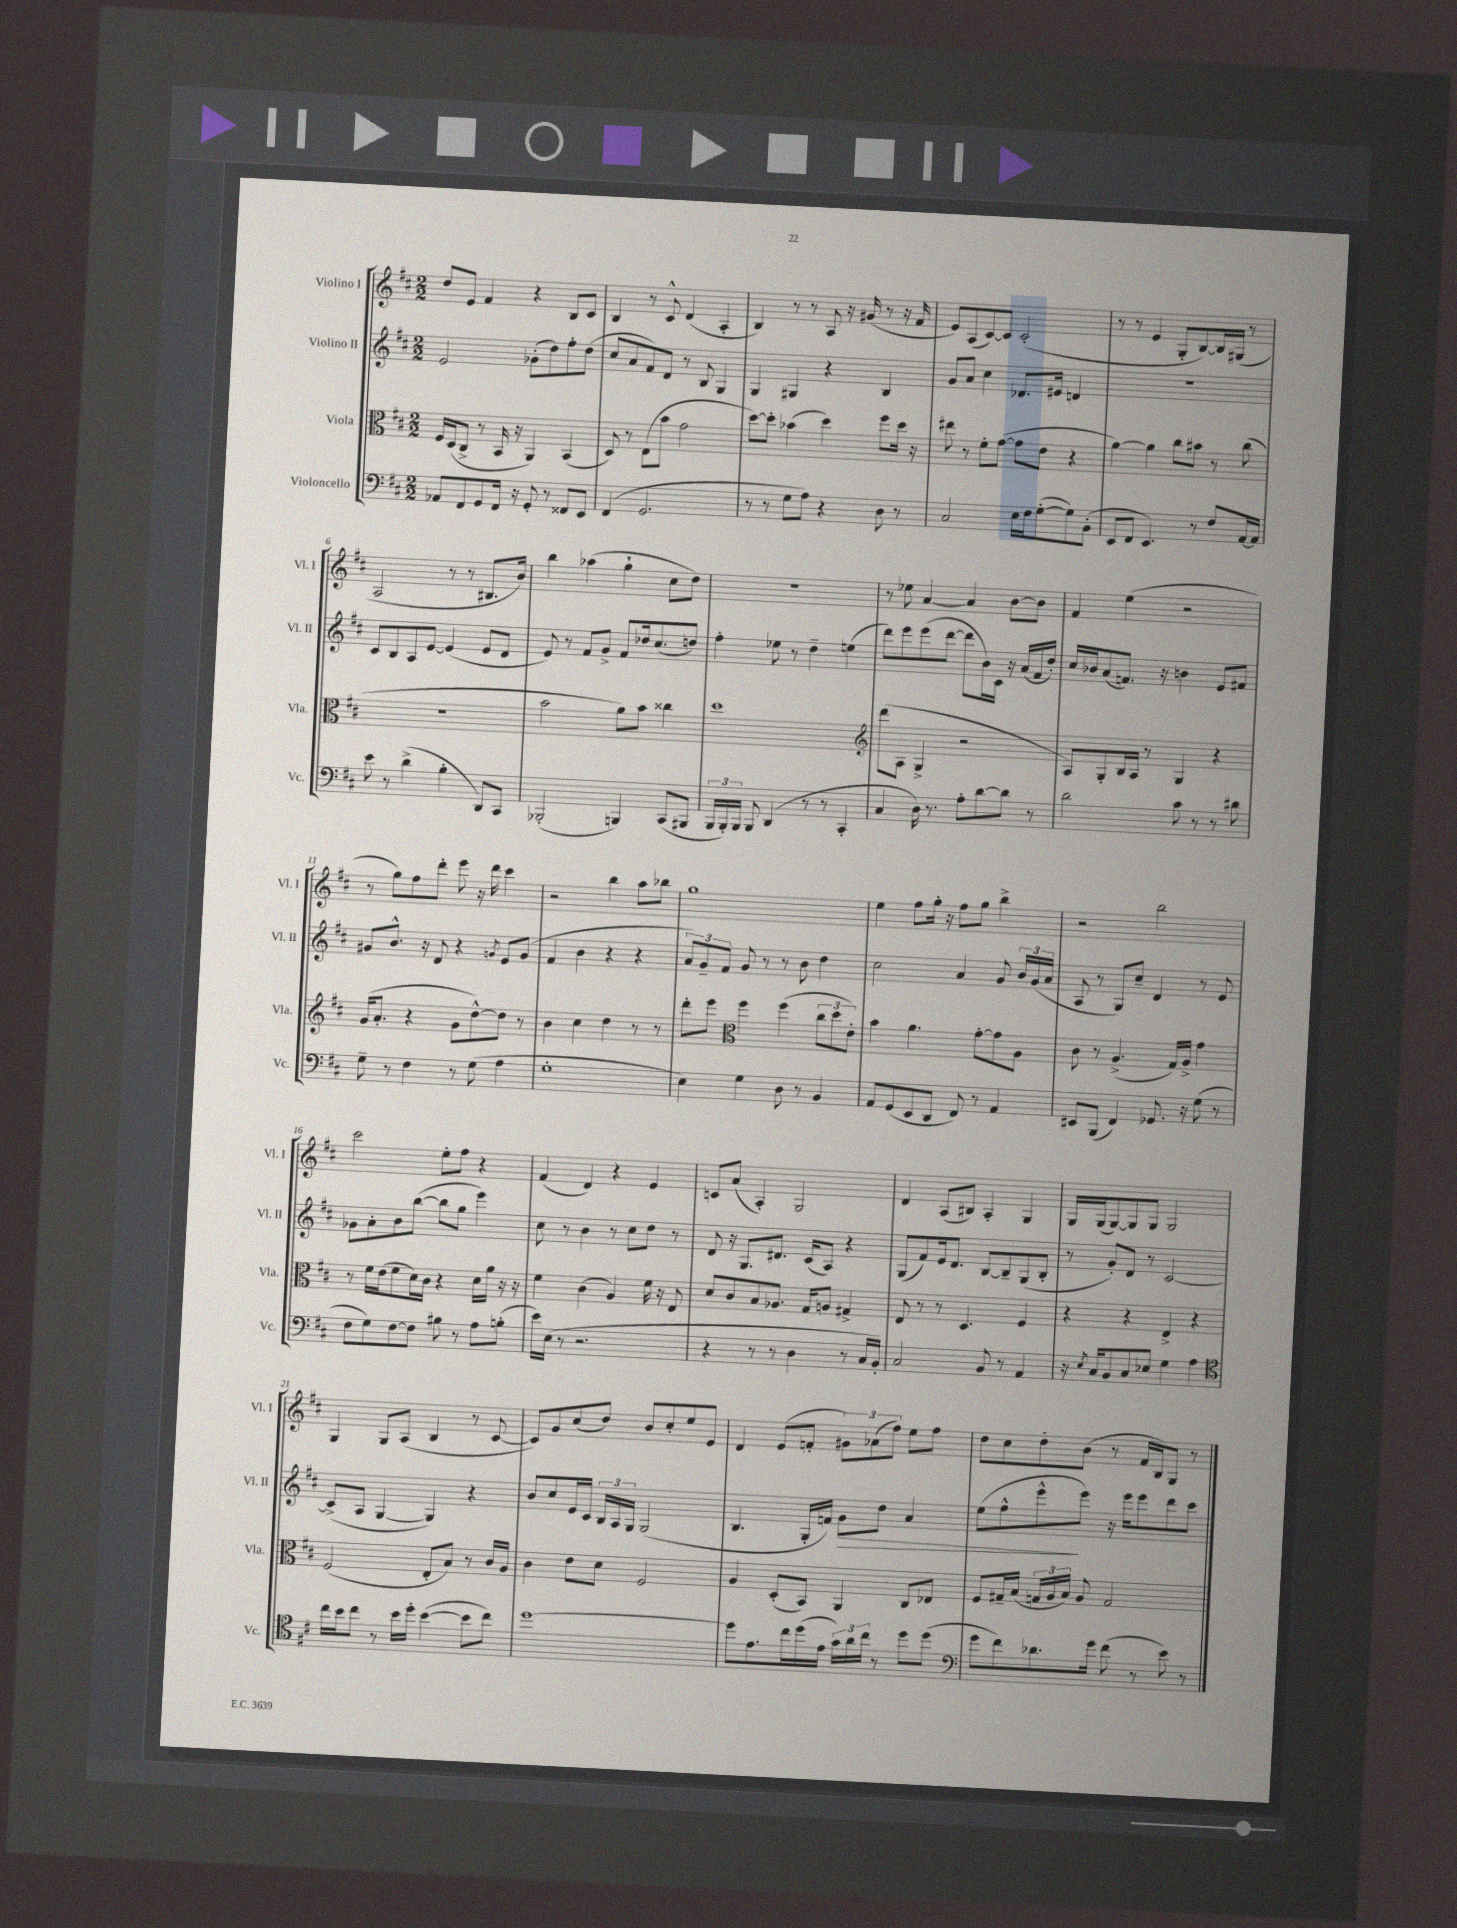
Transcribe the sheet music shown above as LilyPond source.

<<
\new StaffGroup <<
\new Staff = "s0" \with { instrumentName = "Violino I" shortInstrumentName = "Vl. I" } {
    \clef treble \key d \major \numericTimeSignature \time 2/2
    \autoBeamOff d''8[ e'8] fis'4 r4 b8[ cis'8] |
    b4 r8 cis'8-^ d'4( a4-. |
    b4) r8 r8 a8 r16 gis'16( r8 r16 fis'16 |
    e'8[) a8( cis'8~) cis'8] cis'2-.( |
    r8 r8 e'4 g8[-. b8~) b16 gis16]( r8 |
    a2 r8 r8 bis8.[ b'16]) |
    b''4 aes''4( g''4-! cis''8[ d''8]) |
    R1 |
    r8 ees''8 a'4~ a'4 b'8[~ b'8] |
    fis'4 e''4( r2 |
    r8 g''8[) fis''8 d'''8]-. e'''8 r16 d'''16 cis'''4 |
    r2 b''4 a''8[ bes''8] |
    g''1 |
    e''4 fis''8[ g''16]-. r16 fis''8[ g''8] b''4-> |
    r2 b''2 |
    cis'''2 e''8[-. fis''8] r4 |
    fis'4( d'4) r4 e'4 |
    c'8[ a'8]( a4-.) g2 |
    d'4 a8[( bis8]) a4-. g4 |
    g16[ g16( g8~) g8 g8] g2 |
    g4 g8[ a8]( b4 r8 cis'8~ |
    cis'8[) g'8 cis''8( d''8]) b'8[ cis''8-. e''8 e'8] |
    d'4 e'8[( f'8]-. \tuplet 3/2 { gis'8[) aes'8( fis''8]) } e''8[ fis''8] |
    d''8[ cis''8 d''8-. b'8]( r8 fis'16[ b16) g8] r8 \bar "|." |
}
\new Staff = "s1" \with { instrumentName = "Violino II" shortInstrumentName = "Vl. II" } {
    \clef treble \key d \major \numericTimeSignature \time 2/2
    \autoBeamOff e'2 ges'8[-.( d''8) fis''8-. d''8]( |
    cis''8[ a'8 fis'8) d'8] r8 b8 g4 |
    g4 gis4 r4 b4 |
    g'8[ a'8] cis''4 des'8.[ eis'16] d'4 |
    r1 |
    cis'8[ b8 a8 e'8]~ e'4( e'8[ d'8] |
    e'8) r8 fis'8[ g'8]-> fis'8[ des''16 cis''8.( d''8]) |
    fis''4-. ees''8 r8 d''4-- e''4( |
    d'''8[) e'''8 e'''8( d'''8]~ d'''8[ b'16) cis'16] r16 a'16[( fis'16 d''16]-.) |
    cis''16[ bes'16 a'8( f'8.]) r16 b'4 e'8[ fis'8] |
    gis'8[ b'8.]-^ r16 d'8 r4 \acciaccatura { g'8 } e'8[ g'8]( |
    fis'4 b'4 r4 r4 |
    \tuplet 3/2 { a'8[) g'8-- fis'8] } g'8 r8 r8 b'8 d''4 |
    cis''2 a'4 g'8 \tuplet 3/2 { b'16[ g'16( a'16] } |
    a8 r8 g8[) cis''8]-- d'4 r8 e'8 |
    ges'8[ a'8-. b'8 b''8]~( b''8[ g''8] e'''4) |
    cis''8 r8 b'4 r8 cis''8[ d''8] r8 |
    d'8 r16 g8.[ dis'8.] cis'16[( a8]) r4 |
    g8[( fis'8) e'16 d'8.] b8[~ b8-- g8( b8]-. |
    r8 g'8[-.) d'8] r8 cis'2~ |
    cis'8[->( a8] g4~ g4) r4 |
    b'8[ cis''8 e'16 cis'16] \tuplet 3/2 { b16[ a16 g16] } g2( |
    b4. g16[-. f'16]) g'8[\> d''8] a'4 |
    e''8[( fis''8-^ e'''8-^\! e'''8]) r16 e'''16[ e'''8 d'''8 cis'''8] \bar "|." |
}
\new Staff = "s2" \with { instrumentName = "Viola" shortInstrumentName = "Vla." } {
    \clef alto \key d \major \numericTimeSignature \time 2/2
    \autoBeamOff fis16[ d16( cis8]-> r8 b,16 r16 a,4) b,4( |
    d8) r8 e8[( b'8] g'2 |
    d''8[~) d''8]-. bes'4( d''4) fis''8[ d''16] r16 |
    eis''8 r8 fis'8[-. g'8]~( g'8[ e'8] r4 |
    a'4~) a'4 cis''8[ bis'8] r8 cis''8( |
    r1 |
    b'2 a'8[) b'8] cisis''4 |
    d''1 |
    \clef treble d'''8[( a8] g4-> r2 |
    a8[) g8-. b16 a16] r8 g4 r4 |
    g'16[( a'8.]-. r4 g'8[ d''8~-^) d''8] r8 |
    b'4 cis''4 d''4 r8 r8 |
    d'''8[-. e'''8] \clef alto fis''4 fis''4( \tuplet 3/2 { cis''8[ d''8 e'8]-.) } |
    b'4 a'4. g'8[~-. g'8 a8] |
    cis'8 r8 a4.->( g16[) a16]-> g'4 |
    r8 fis'16[ e'16( fis'8 d'16) cis'16] r4 d'16[ a'16] r16 r16 |
    fis'4 cis'4( a4) fis'16 r16 e8 |
    d'8[ cis'8 b8 aes8.] g16[ a8] gis4-> |
    e8 r8 r8 d4. fis4 |
    r4 r4 e4-> r4 |
    fis2( e8[-. b8]) r8 cis'16[ a16] |
    cis'4 e'8[ d'8] fis2 |
    a4 d8[-.( b,8]) a,4 cis8[ ees8] |
    fis8[ gis16-- b16]( \tuplet 3/2 { g16[ a16 b16]) } a8 g2 \bar "|." |
}
\new Staff = "s3" \with { instrumentName = "Violoncello" shortInstrumentName = "Vc." } {
    \clef bass \key d \major \numericTimeSignature \time 2/2
    \autoBeamOff aes,8[ fis,8 g,8 fis,16] r16 g,8-. r8 fisis,8[ e,8] |
    fis,4( g,2. |
    r8 r8 g8[ a8]) r4 d8 r8 |
    cis2 e16[ fis16 g8~-.( g8) b,8]-.( |
    e,8[ fis,8] e,4.) r8 fis8[ a,16~ a,16] |
    e'8 r8 d'4->( b4-. d,8[) cis,8] |
    bes,,2-.( b,,4) cis,8[( bis,,8] |
    \tuplet 3/2 { b,,16[ b,,16-.) b,,16] } b,,8 d,4( r8 r8 cis,4-. |
    cis4 d16) r8. a8[-. d'8~ d'8] r8 |
    d'2 cis'8 r8 r8 dis'8 |
    g8-- r8 fis4 r8 g8( a4 |
    g1-. |
    e4) g4 d8 r8 b,4 |
    a,8[ g,8( e,8 d,8] fis,8) r8 a,4 |
    eis,8[ b,,8]( fis,4) ges,8. r16 g8( r8 |
    fis8[ g8) fis8~ fis8] bis8 r8 a8[ b8]-.( |
    e'16[) e16]( r8 r2. |
    r4 r8 r8 d4 r8 cis16[ b,16]-.) |
    cis2 b,8 r8 a,4 |
    r16 \acciaccatura { e8 } cis16[ b,8 cis8 ees8] g4 a4 |
    \clef tenor cis''16[ b'16 cis''8] r8 b'16[ d''16]-. b'4~( b'8[ cis''8]) |
    d''1~ |
    d''8[ e'8. cis''16 d''16( e'16] \tuplet 3/2 { g'16[) a'16 cis''16] } r8 d''8[ d''8]( |
    \clef bass g'8[ fis'8) des'8. g'16] fis'8( r8 e'8) r8 \bar "|." |
}
>>
>>
